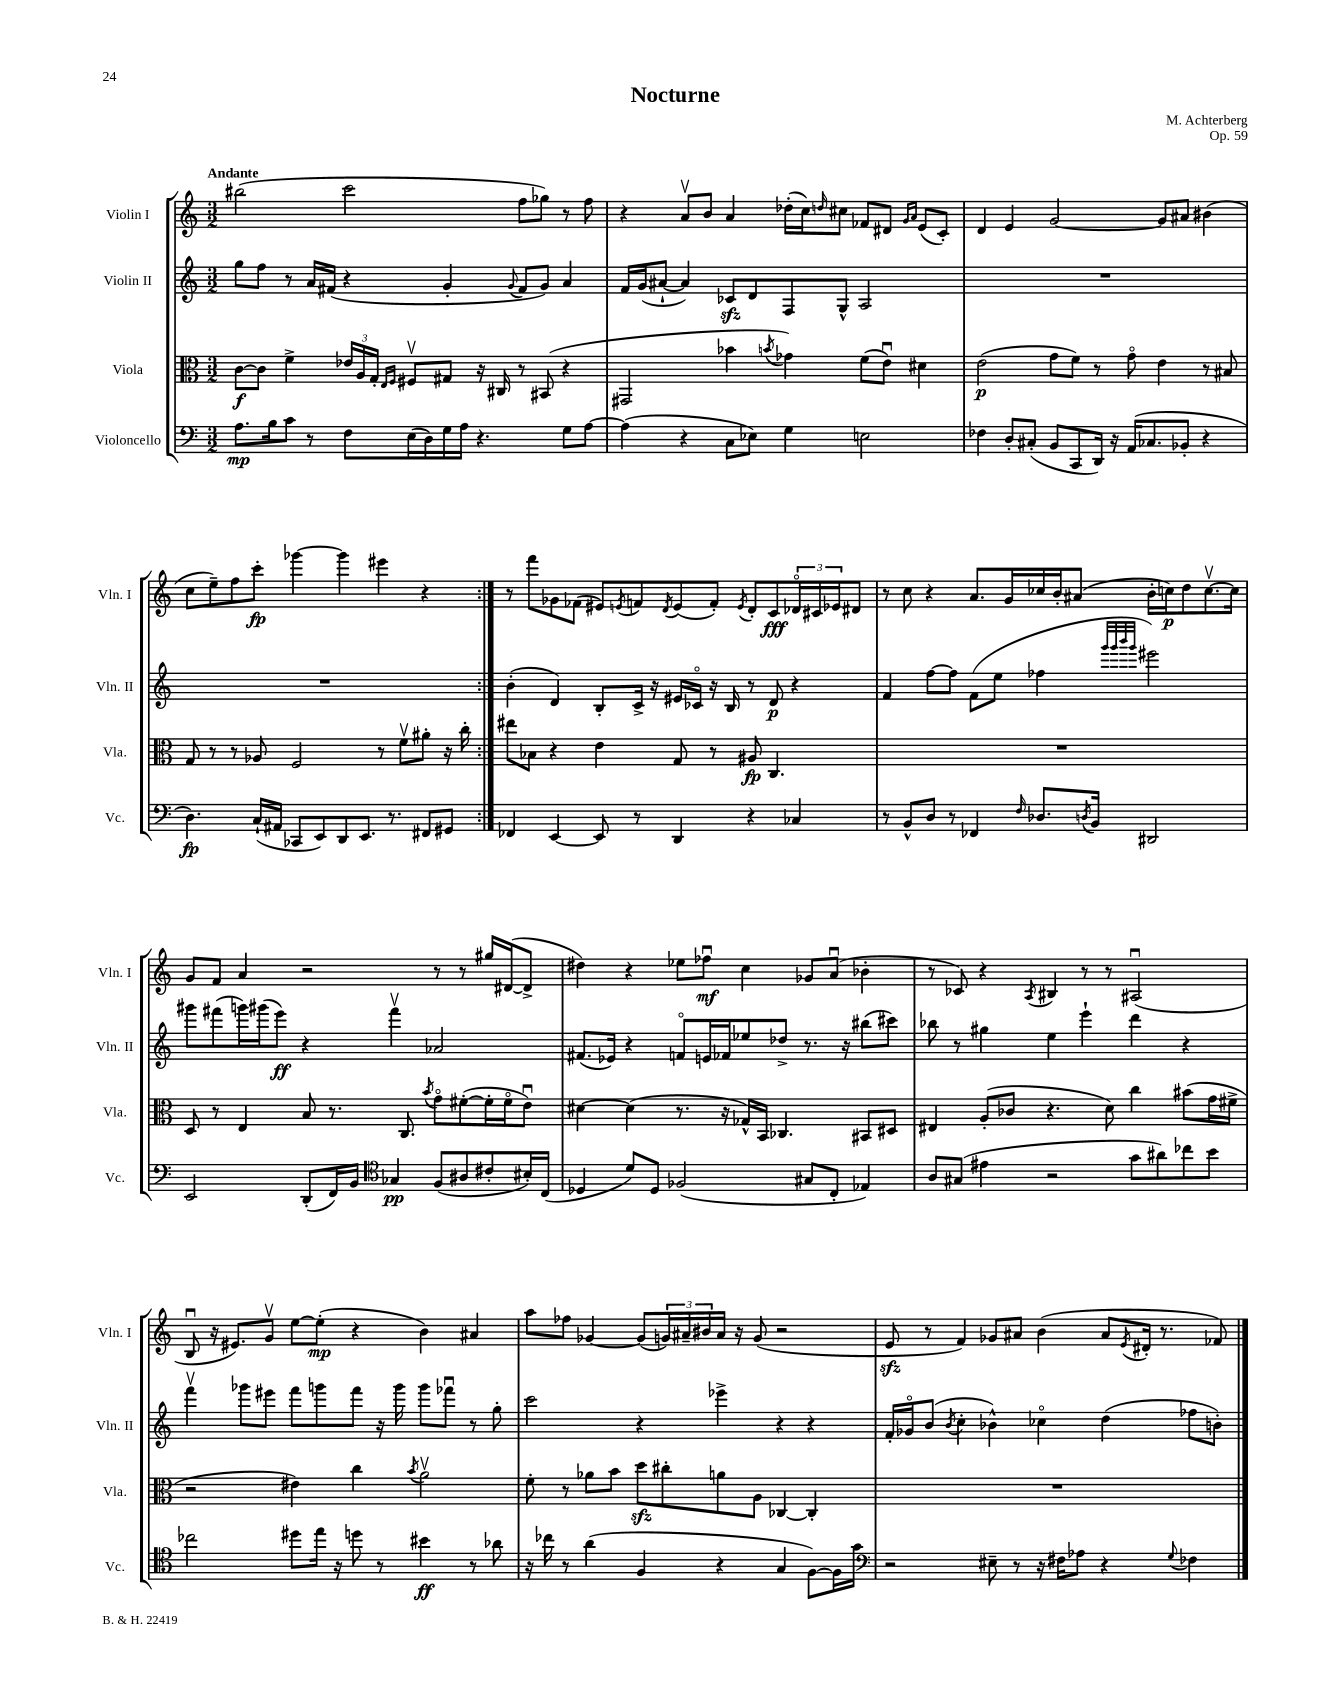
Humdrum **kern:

**kern	**kern	**kern	**kern
*staff4	*staff3	*staff2	*staff1
*clefF4	*clefC3	*clefG2	*clefG2
*k[]	*k[]	*k[]	*k[]
*M3/2	*M3/2	*M3/2	*M3/2
8.A	[8c	8gg	(2bb#
.	8c]	8ff	.
16B	.	.	.
8c	4f^	8r	.
8r	.	16a	.
.	.	(16f#	.
8F	24e-	4r	2ccc
.	24A	.	.
.	24G'	.	.
.	16qqE	.	.
.	16qqF	.	.
(16E	8F#v	.	.
16D)	.	.	.
16G	8G#	4g'	.
16A	.	.	.
4.r	16r	.	.
.	16C#	.	.
.	.	8qqg	.
.	8r	8f#	8ff
.	(8BB#	8g)	8gg-)
8G	4r	4a	8r
[8A	.	.	8ff
=	=	=	=
(4A]	2GG#	16f	4r
.	.	(16g	.
.	.	[8a#`	.
4r	.	4a#])	8av
.	.	.	8b
8C	4b-	8c-	4a
8E-)	.	8d	.
.	8qb	.	.
4G	4g-)	8F	(16dd-'
.	.	.	16cc)
.	.	.	16qqdd
.	.	8G^^	8cc#
2E	(8f	2A	8f-
.	8eu)	.	8d#
.	.	.	16qqg
.	.	.	16qqa
.	4d#	.	(8e
.	.	.	8c')
=	=	=	=
4F-	(2e	1.r	4d
8D'	.	.	4e
(8C#'	.	.	.
8BB	8g	.	[2g
8CC	8f)	.	.
16DD)	8r	.	.
16r	.	.	.
(16AA	8go	.	.
8.C-	.	.	.
.	4e	.	8g]
8BB-'	.	.	8a#
4r	8r	.	(4b#
.	8B#	.	.
=	=	=	=
4.D)	8G	1.r	8cc
.	8r	.	8ee~)
.	8r	.	8ff
(16C`	8A-	.	8ccc'
16AA#	.	.	.
8CC-	2F	.	[4ggg-
8EE)	.	.	.
8DD	.	.	4ggg-]
8.EE	.	.	.
.	8r	.	4eee#
8.r	.	.	.
.	8fv	.	.
8FF#	8a#'	.	4r
8GG#	16r	.	.
.	16cc'	.	.
=:|!	=:|!	=:|!	=:|!
4FF-	8ee#	(4b'	8r
.	8B-	.	8fff
[4EE	4r	4d)	8g-
.	.	.	(8f-
8EE]	4e	8B'	8e#)
.	.	.	8qe
8r	.	16c^	8f
.	.	16r	.
.	.	.	8qd
4DD	8G	16e#	(8e
.	.	16c-o	.
.	8r	16r	8f')
.	.	16B	.
.	.	.	8qe
4r	8A#	8r	8d'
.	4.C	8d	8c
4C-	.	4r	24d-o
.	.	.	24c#
.	.	.	24e-
.	.	.	8d#
=	=	=	=
8r	1.r	4f	8r
8BB^^	.	.	8cc
8D	.	[8ff	4r
8r	.	8ff]	.
4FF-	.	(8f	8.a
.	.	8ee	.
.	.	.	16g
16qqF	.	.	.
8.D-	.	4ff-	16cc-
.	.	.	16b'
.	.	.	(8a#
8qD	.	.	.
16BB	.	.	.
.	.	32qqggg	.
.	.	32qqggg	.
.	.	32qqbbb	.
.	.	32qqggg	.
2DD#	.	2eee#)	16b'
.	.	.	16cc)
.	.	.	8dd
.	.	.	[8.ccv
.	.	.	16cc]
=	=	=	=
2EE	8D	8ggg#	8g
.	8r	(8fff#	8f
.	4E	16ggg)	4a
.	.	(16ggg#	.
.	.	8eee)	.
(8DD'	8B	4r	2r
16FF)	8.r	.	.
16BB	.	.	.
*clefC4	*	*	*
4G-	.	4fff#v	.
.	8.C	.	.
.	8qb	.	.
(8F	8go	2a-	8r
8A#	([8f#'	.	8r
8c#'	16f#']	.	16gg#
.	16f#o	.	([16d#
16B#')	8eu)	.	8d#^]
(16C	.	.	.
=	=	=	=
4D-	[4d#	(8.f#	4dd#)
.	.	16e-)	.
8d)	(4d#]	4r	4r
8D-	.	.	.
(2F-	8.r	8fo	8ee-
.	.	16e	8ff-u
.	16r	16f-	.
.	16G-^^)	8ee-	4cc
.	16BB	.	.
.	4.C-	8dd-^	.
8G#	.	8.r	8g-
8C'	.	.	(8au
.	.	16r	.
4E-)	8BB#	(8bb#	4b-'
.	8D#	8ccc#)	.
=	=	=	=
8A	4E#	8bb-	8r
(8G#	.	8r	8c-)
4e#	(8A'	4gg#	4r
.	8c-	.	.
.	.	.	8qA
2r	4.r	4ee	4B#
.	.	4eee`	8r
.	8d)	.	8r
8g	4cc	4ddd	(2A#u
8a#)	.	.	.
8cc-	(8b#	4r	.
8b	16g	.	.
.	16f#^	.	.
=	=	=	=
2cc-	2r	4fffv	8Bu
.	.	.	16r
.	.	.	8.e#)
.	.	8ggg-	.
.	.	8eee#	8gv
8dd#	4e#)	8fff	[8ee
16ee	.	8ggg	(8ee']
16r	.	.	.
8dd	4cc	8fff	4r
8r	.	16r	.
.	.	16ggg	.
.	8qb	.	.
4b#	2av	8ggg	4b)
.	.	8fff-u	.
8r	.	8r	4a#
8a-	.	8gg'	.
=	=	=	=
16r	8f'	2ccc	8aa
16cc-	.	.	.
8r	8r	.	8ff-
(4a	8a-	.	[4g-
.	8b	.	.
4F	8dd	4r	(8g-]
.	8cc#'	.	24g)
.	.	.	24a#~
.	.	.	24b#
4r	8a	4eee-^	16a#
.	.	.	16r
.	8A	.	(8g
4G	[4C-	4r	2r
[8F)	4C-']	4r	.
16F]	.	.	.
16g	.	.	.
=	=	=	=
*clefF4	*	*	*
2r	1.r	16f'	8e
.	.	16g-o	.
.	.	(8b	8r
.	.	8qb	.
.	.	4cc'	4f)
8E#~	.	4b-^^)	8g-
8r	.	.	8a#
16r	.	4cc-o	(4b
16F#	.	.	.
8A-	.	.	.
4r	.	(4dd	8a#
.	.	.	8qe
.	.	.	16d#'
.	.	.	8.r
8qqG	.	.	.
4F-	.	8ff-	.
.	.	8b')	8f-)
==	==	==	==
*-	*-	*-	*-
